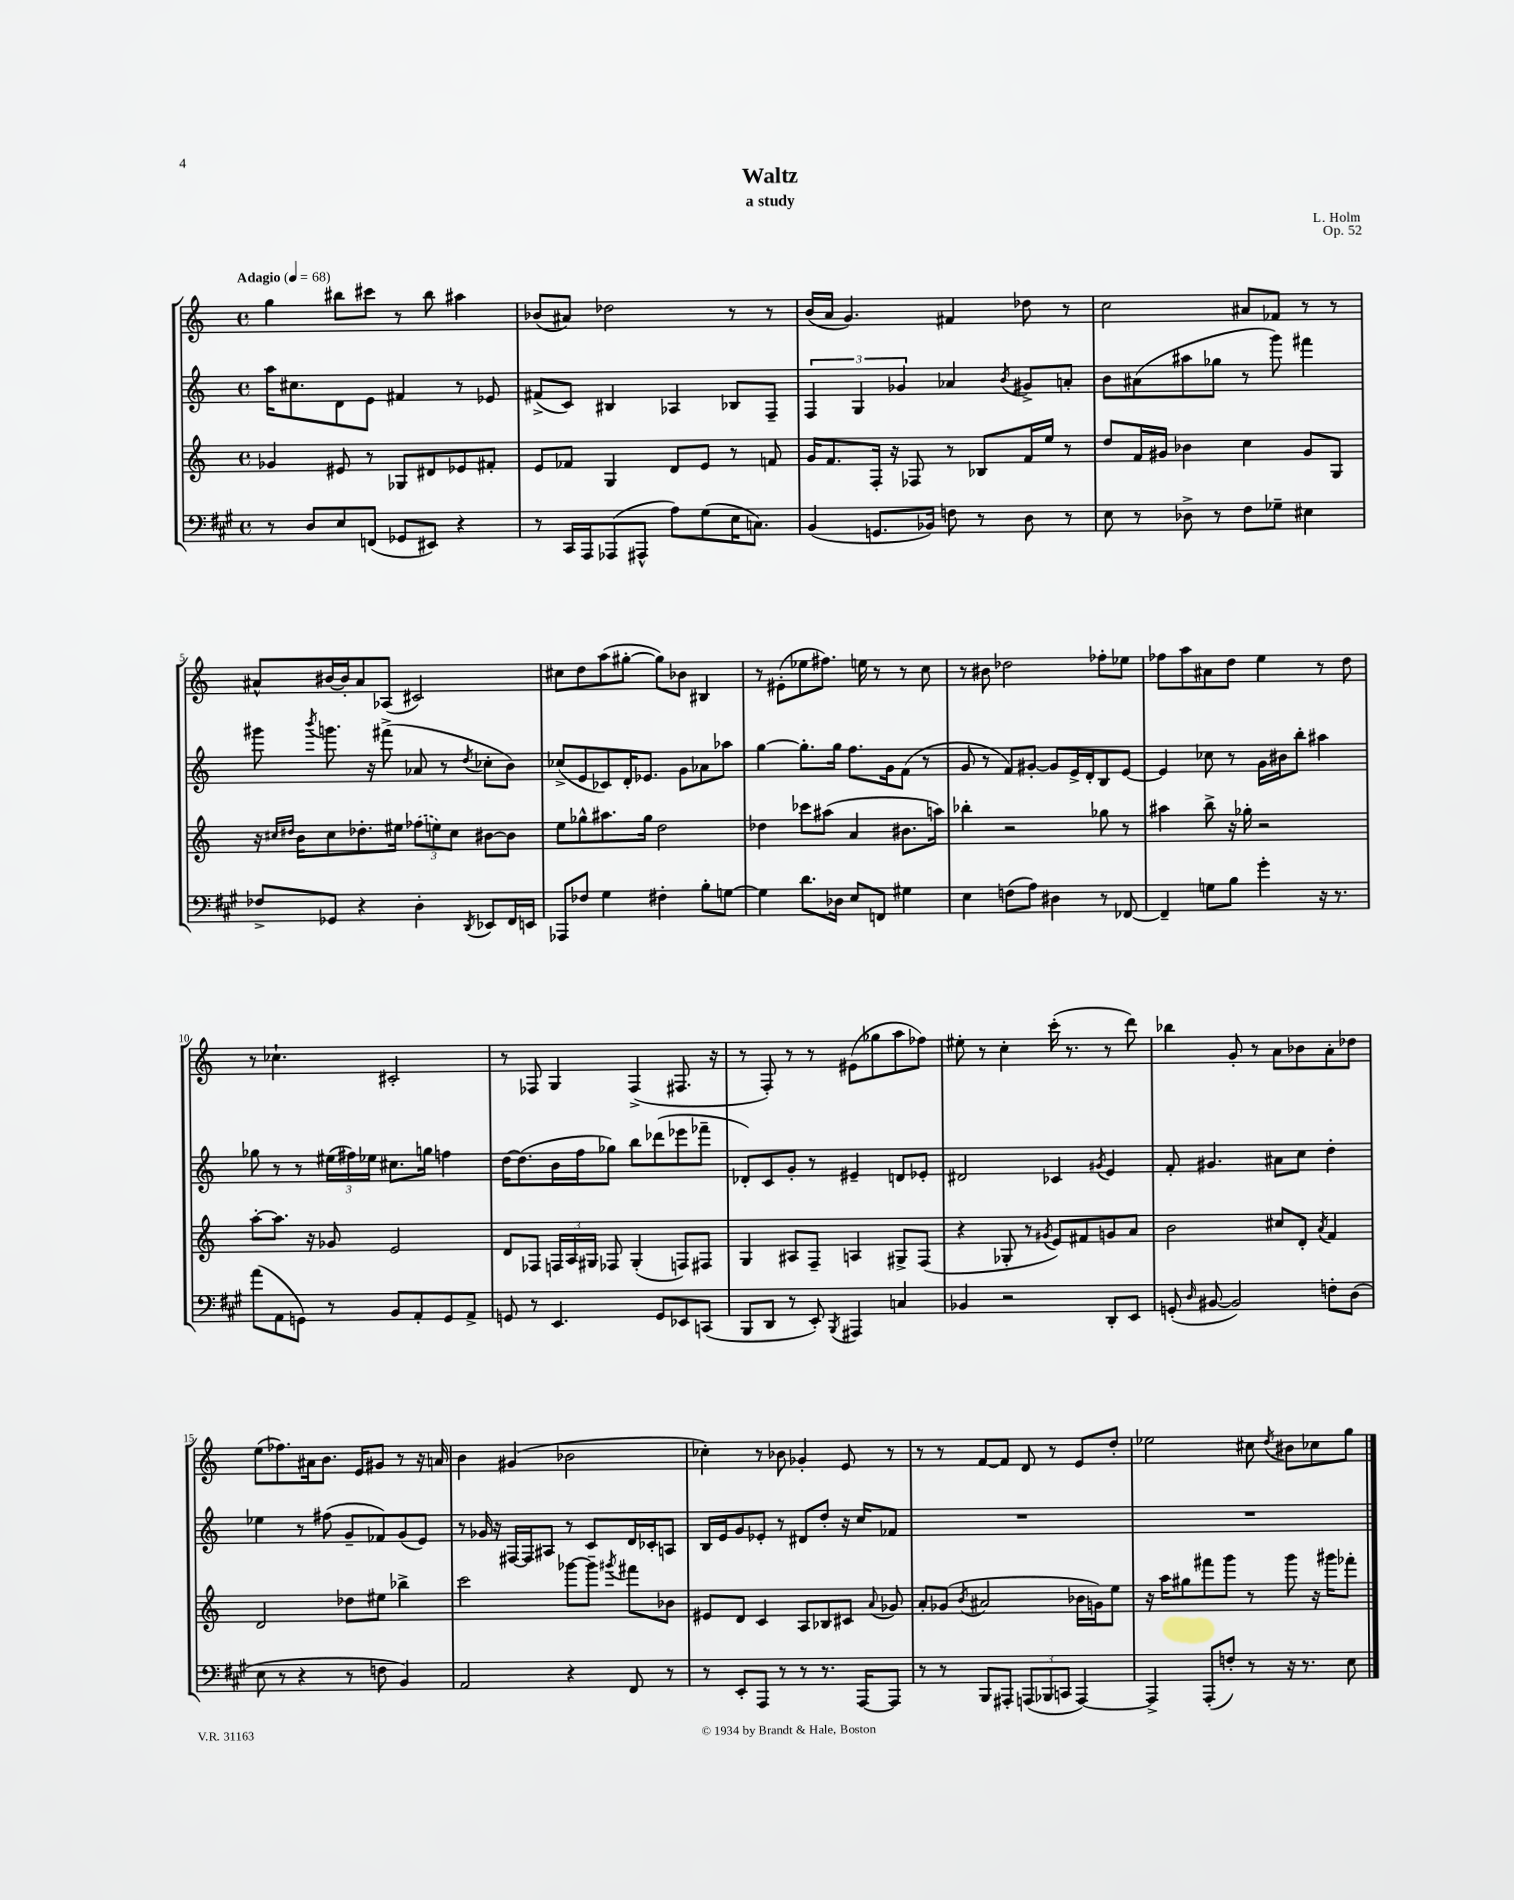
\header { title = "Waltz" composer = "L. Holm" subtitle = "a study" opus = "Op. 52" }
<<
\new StaffGroup <<
\new Staff = "s0" {
    \clef treble \key c \major \defaultTimeSignature \time 4/4 \tempo "Adagio" 4 = 68
    \autoBeamOff g''4 bis''8[ cis'''8] r8 bis''8 ais''4 |
    bes'8[( ais'8]) des''2 r8 r8 |
    b'16[( a'16] g'4.) fis'4 des''8 r8 |
    c''2 ais'8[ fes'8] r8 r8 |
    ais'8[-^ bis'16~ bis'16-. ais'8 aes8]( cis'2) |
    cis''8[ d''8 a''8( gis''8]~-. gis''8[) bes'8] bis4 |
    r8 eis'8[-.( ees''8 fis''8.]) e''16 r8 r8 c''8 |
    r8 bis'8 des''2 fes''8[-. ees''8] |
    fes''8[ a''8 ais'8 d''8] e''4 r8 d''8 |
    r8 ces''4.-! cis'2-. |
    r8 fes8 g4 fes4->( fis8. r16 |
    r8 f8-.) r8 r8 eis'8[( ges''8 a''8 fes''8]) |
    eis''8-. r8 c''4-. c'''16-.( r8. r8 d'''8) |
    bes''4 g'8-. r8 a'8[ bes'8 a'8-. des''8] |
    e''8[( fes''8.) ais'16 b'8.] e'16[ gis'8] r8 r16 a'16 |
    b'4 gis'4( bes'2 |
    ces''4-.) r8 bes'8 ges'4-. e'8 r8 |
    r8 r8 f'8[~ f'8] d'8 r8 e'8[ d''8]-. |
    ees''2 cis''8 \acciaccatura { d''8 } bis'8[ ces''8 g''8] \bar "|." |
}
\new Staff = "s1" {
    \clef treble \key c \major \defaultTimeSignature \time 4/4
    \autoBeamOff a''16[ cis''8. d'8 e'8] fis'4 r8 ees'8 |
    fis'8[->( c'8]) bis4 aes4 bes8[ f8]-- |
    \tuplet 3/2 { f4 g4 ges'4 } aes'4 \acciaccatura { b'8 } gis'8[-> a'8]-. |
    b'8[ ais'8( ais''8 ges''8] r8 g'''8) fis'''4 |
    gis'''8 \acciaccatura { b'''8 } g'''8. r16 fis'''8->( aes'8 r8 \acciaccatura { d''8 } ces''8[-. b'8]) |
    ces''8[->( e'8 ces'8) d'16-. ees'8.] g'8[ aes'8 aes''8] |
    g''4~ g''8.[-. g''16] f''8.[ g'16 f'8]( r8 |
    g'8 r8 f'8[) gis'8]~-. gis'8[ e'16-> d'16-. b8 e'8]~ |
    e'4 ces''8 r8 g'16[ bis'16 b''8]-. ais''4 |
    ges''8 r8 r8 \tuplet 3/2 { eis''16[( fis''16) ees''16] } cis''8.[ g''16] f''4 |
    d''16[~ d''8.( b'16 f''16 ges''8]) b''8[ des'''8( ees'''8 fes'''8]-- |
    des'8[-.) c'8 g'8]-. r8 eis'4-- d'8[ ees'8]-. |
    dis'2 ces'4 \acciaccatura { gis'8 } e'4 |
    f'8-. gis'4. ais'8[ c''8] d''4-. |
    ees''4 r8 fis''8( g'8[-- fes'8) g'8( e'8]) |
    r8 ges'16 r16 fis16[~ fis16 ais8] r8 c'8[ d'16 ces'16-. a8] |
    b16[ e'16 g'8 ees'8]-. r8 dis'8[ d''8]-. r16 c''16[ fes'8] |
    R1 |
    R1 \bar "|." |
}
\new Staff = "s2" {
    \clef treble \key c \major \defaultTimeSignature \time 4/4
    \autoBeamOff ges'4 eis'8 r8 ges8[ dis'8 ees'8 fis'8]-. |
    e'8[ fes'8] g4 d'8[ e'8] r8 f'8 |
    g'16[ f'8. f16]-. r16 fes8 r8 bes8[ f'16 e''16] r8 |
    d''8[ f'16 gis'16] bes'4 c''4 gis'8[ g8] |
    r16 \grace { cis''16[ dis''16] } b'16[ cis''8 des''8.-. eis''16] \tuplet 3/2 { \once \slurDashed fes''8[( e''8) cis''8] } bis'8[~ bis'8] |
    e''8[ ges''8-^ ais''8. ges''16] d''2 |
    des''4 ces'''8[ ais''8]( a'4 bis'8.[ a''16]) |
    bes''4-. r2 ges''8 r8 |
    ais''4 b''8-> r16 ges''16-. r2 |
    a''8[~-. a''8.] r16 ges'8 e'2 |
    d'8[ fes8] \tuplet 3/2 { f16[ a16 gis16] } fes8 gis4-.( f8[) fis8] |
    g4 ais8[ f8]-- a4 gis8[-> f8]( |
    r4 ges8-. r8 \acciaccatura { gis'8 } e'8[) fis'8 g'8 a'8] |
    b'2 cis''8[ d'8]-. \acciaccatura { a'8 } f'4 |
    d'2 des''8[ eis''8] bes''4-> |
    c'''2 ges'''8[~ ges'''8]-- \acciaccatura { gis'''8 } fis'''8[ bes'8] |
    eis'8[ d'8] c'4 a8[ bes8 cis'8] \appoggiatura { a'8 } ges'8 |
    a'8[-. ges'8]( \acciaccatura { b'8 } ais'2 bes'16[ g'16) e''8] |
    r16 a''16[ gis''8 fis'''8 g'''8] r8 g'''8 r16 gis'''16[ fes'''8]-. \bar "|." |
}
\new Staff = "s3" {
    \clef bass \key a \major \defaultTimeSignature \time 4/4
    \autoBeamOff r8 d8[ e8 f,8]( ges,8[ eis,8]) r4 |
    r8 cis,16[ a,,16 aes,,8( ais,,8]-^ a8[) gis8( e16 c8.]) |
    b,4( g,8.[ bes,16]) f8 r8 d8 r8 |
    e8 r8 des8-> r8 fis8[ ges8]-- eis4 |
    fes8[-> ges,8] r4 d4-. \acciaccatura { d,8 } ees,8[ fis,16 e,16] |
    aes,,8[ fes8] gis4 fis4-. b8[-. g8]~ |
    g4 d'8.[ des16] e8[ f,8] gis4 |
    e4 f8[( a8]) dis4 r8 fes,8~ |
    fes,4-- g8[ b8] gis'4-. r16 r8. |
    a'8[( a,8 g,8]) r8 b,8[ a,8-. g,8 a,8]-> |
    g,8 r8 e,4. g,8[ ees,8 c,8]( |
    b,,8[ d,8] r8 e,8-.) \acciaccatura { b,,8 } ais,,4 c4 |
    bes,4 r2 d,8[-. e,8] |
    g,8-.( \grace { d16 } bis,8~ bis,2) f8[-. d8]( |
    e8 r8 r4 r8 f8 b,4) |
    a,2 r4 fis,8 r8 |
    r8 e,8[-. a,,8] r8 r8 r8. a,,16[~ a,,8] |
    r8 r8 b,,8[ ais,,8]-. \tuplet 3/2 { a,,8[( bes,,8 c,8] } a,,4~) |
    a,,4-> a,,8[-.( f8]-.) r8 r16 r8. e8 \bar "|." |
}
>>
>>
